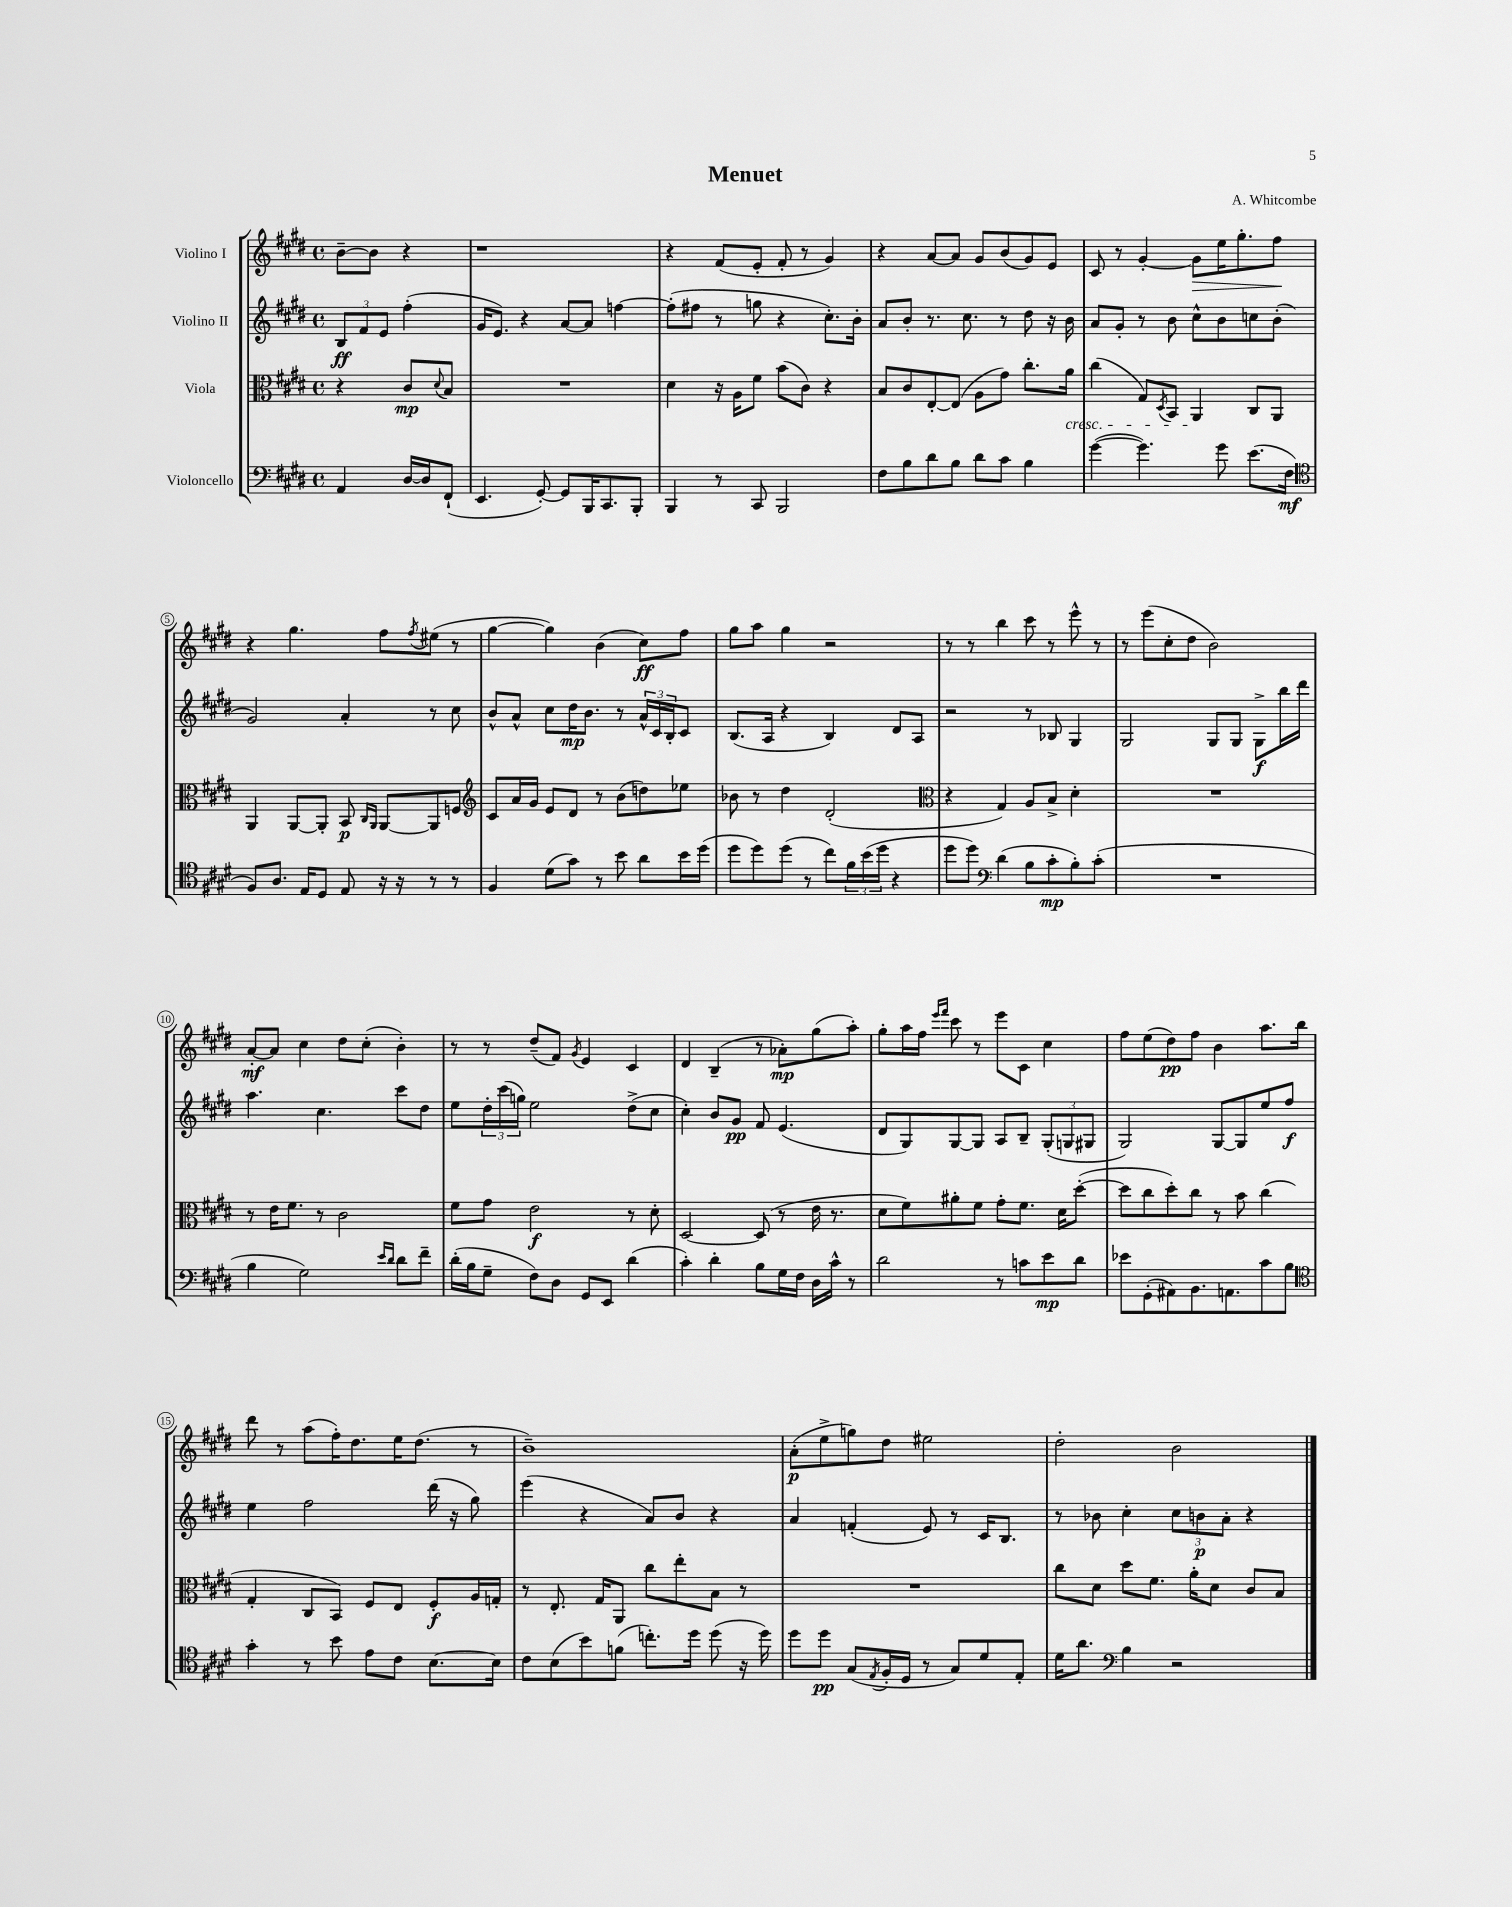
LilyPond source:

\header { title = "Menuet" composer = "A. Whitcombe" }
<<
\new StaffGroup <<
\new Staff = "s0" \with { instrumentName = "Violino I" } {
    \clef treble \key e \major \defaultTimeSignature \time 4/4 \partial 2
    b'8~-- b'8 r4 |
    r1 |
    r4 fis'8( e'8-. fis'8-. r8 gis'4) |
    r4 a'8~ a'8 gis'8 b'8( gis'8) e'8 |
    cis'8 r8 gis'4~-. gis'8\> e''16 gis''8.-. fis''8\! |
    r4 gis''4. fis''8 \acciaccatura { fis''8 } eis''8( r8 |
    gis''4~ gis''4) b'4( cis''8\ff) fis''8 |
    gis''8 a''8 gis''4 r2 |
    r8 r8 b''4 cis'''8 r8 e'''8-^ r8 |
    r8 e'''8( cis''8-. dis''8 b'2) |
    a'8~-.\mf a'8 cis''4 dis''8 cis''8-.( b'4-.) |
    r8 r8 dis''8--( fis'8) \acciaccatura { gis'8 } e'4 cis'4 |
    dis'4 b4--( r8 aes'8-.\mp) gis''8( a''8-.) |
    gis''8-. a''16 fis''16 \grace { e'''16 fis'''16 } cis'''8 r8 e'''8 cis'8 cis''4 |
    fis''8 e''8( dis''8\pp) fis''8 b'4 a''8. b''16 |
    dis'''8 r8 a''8( fis''16-.) dis''8. e''16 dis''8.( r8 |
    b'1--) |
    a'8-.\p( e''8-> g''8) dis''8 eis''2 |
    dis''2-. b'2 \bar "|." |
}
\new Staff = "s1" \with { instrumentName = "Violino II" } {
    \clef treble \key e \major \defaultTimeSignature \time 4/4 \partial 2
    \tuplet 3/2 { b8\ff fis'8 e'8 } fis''4-.( |
    gis'16 e'8.) r4 a'8~ a'8 f''4~ |
    f''8-.( fis''8 r8 g''8 r4 cis''8.-.) b'16-. |
    a'8 b'8-. r8. cis''8. r8 dis''8 r16 b'16 |
    a'8 gis'8-. r8 b'8 cis''8-^ b'8 c''8 b'8-.( |
    gis'2) a'4-. r8 cis''8 |
    b'8-^ a'8-^ cis''8 dis''16\mp b'8. r8 \tuplet 3/2 { a'16-^ cis'16 b16-. } cis'8 |
    b8.( a16 r4 b4) dis'8 a8 |
    r2 r8 bes8 gis4 |
    gis2 gis8 gis8 gis8->\f b''16 dis'''16 |
    a''4. cis''4. cis'''8 dis''8 |
    e''8 \tuplet 3/2 { dis''16-. cis'''16( g''16) } e''2 dis''8->( cis''8 |
    cis''4-.) b'8 gis'8\pp fis'8 e'4.( |
    dis'8 gis8) gis8~ gis8 a8 b8-- \tuplet 3/2 { gis8-.( g8 gis8 } |
    gis2) gis8~ gis8 e''8 fis''8\f |
    e''4 fis''2 dis'''16( r16 gis''8) |
    e'''4( r4 a'8) b'8 r4 |
    a'4 f'4-.( e'8) r8 cis'16 b8. |
    r8 bes'8 cis''4-. \tuplet 3/2 { cis''8 b'8\p a'8-. } r4 \bar "|." |
}
\new Staff = "s2" \with { instrumentName = "Viola" } {
    \clef alto \key e \major \defaultTimeSignature \time 4/4 \partial 2
    r4 cis'8\mp \appoggiatura { dis'8 } b8 |
    R1 |
    dis'4 r16 a16 fis'8 b'8( cis'8) r4 |
    b8 cis'8 e8~-. e8( a8 gis'8) cis''8.-. a'16\cresc |
    cis''4( gis8) \acciaccatura { dis8 } b,8 a,4\! cis8 a,8 |
    a,4 a,8~ a,8-. b,8\p \grace { cis16 a,16 } a,8~ a,8 f8 |
    \clef treble cis'8 a'16 gis'16 e'8 dis'8 r8 b'8( d''8) ees''8 |
    bes'8 r8 dis''4 dis'2-.( |
    \clef alto r4 gis4) a8 b8-> dis'4-. |
    R1 |
    r8 e'16 fis'8. r8 cis'2 |
    fis'8 gis'8 e'2\f r8 dis'8-. |
    dis2~ dis8( r8 e'16 r8. |
    dis'8 fis'8) ais'8-. fis'8 gis'8-. fis'8. dis'16 dis''8~-.( |
    dis''8 cis''8 dis''8-.) cis''8 r8 b'8 cis''4( |
    gis4-. cis8 b,8) fis8 e8 fis8-.\f a16 g16-. |
    r8 e8.-. gis16 a,8 cis''8 e''8-. b8 r8 |
    R1 |
    cis''8 dis'8 dis''8 fis'8. a'16-. dis'8 cis'8 b8 \bar "|." |
}
\new Staff = "s3" \with { instrumentName = "Violoncello" } {
    \clef bass \key e \major \defaultTimeSignature \time 4/4 \partial 2
    a,4 dis16~ dis16 fis,8-!( |
    e,4. gis,8~-.) gis,8 b,,16 cis,8. b,,8-. |
    b,,4 r8 cis,8 b,,2 |
    fis8 b8 dis'8 b8 dis'8 cis'8 b4 |
    gis'4~( gis'4.) gis'8 e'8.( fis16\mf |
    \clef tenor fis8) a8. e16 dis8 e8 r16 r16 r8 r8 |
    fis4 dis'8( gis'8) r8 b'8 a'8 b'16 dis''16( |
    dis''8 dis''8) dis''8( r8 cis''8) \tuplet 3/2 { fis'16 b'16( dis''16 } r4 |
    dis''8 dis''8) \clef bass dis'4( b8 cis'8-.\mp b8-.) cis'8-.( |
    R1 |
    b4 gis2) \grace { e'16 dis'16 } dis'8 fis'8-- |
    dis'16-.( b16 gis8-- fis8) dis8 gis,8 e,8 dis'4( |
    cis'4-.) dis'4-. b8 gis16 fis16 dis16 cis'16-^ r8 |
    dis'2 r8 c'8 e'8\mp dis'8 |
    ees'8 gis,8-.( ais,8) b,8. a,8. cis'8 b8 |
    \clef tenor gis'4-. r8 b'8 e'8 cis'8 b8.~ b16 |
    cis'8 b8( b'8) f'8( c''8.-.) dis''16 dis''8( r16 dis''16) |
    dis''8 dis''8\pp gis8( \acciaccatura { e8 } fis16-. dis16 r8 gis8) dis'8 e8-. |
    dis'16 a'8. \clef bass b4 r2 \bar "|." |
}
>>
>>
\layout { \context { \Score \override BarNumber.stencil = #(make-stencil-circler 0.1 0.3 ly:text-interface::print) } }
